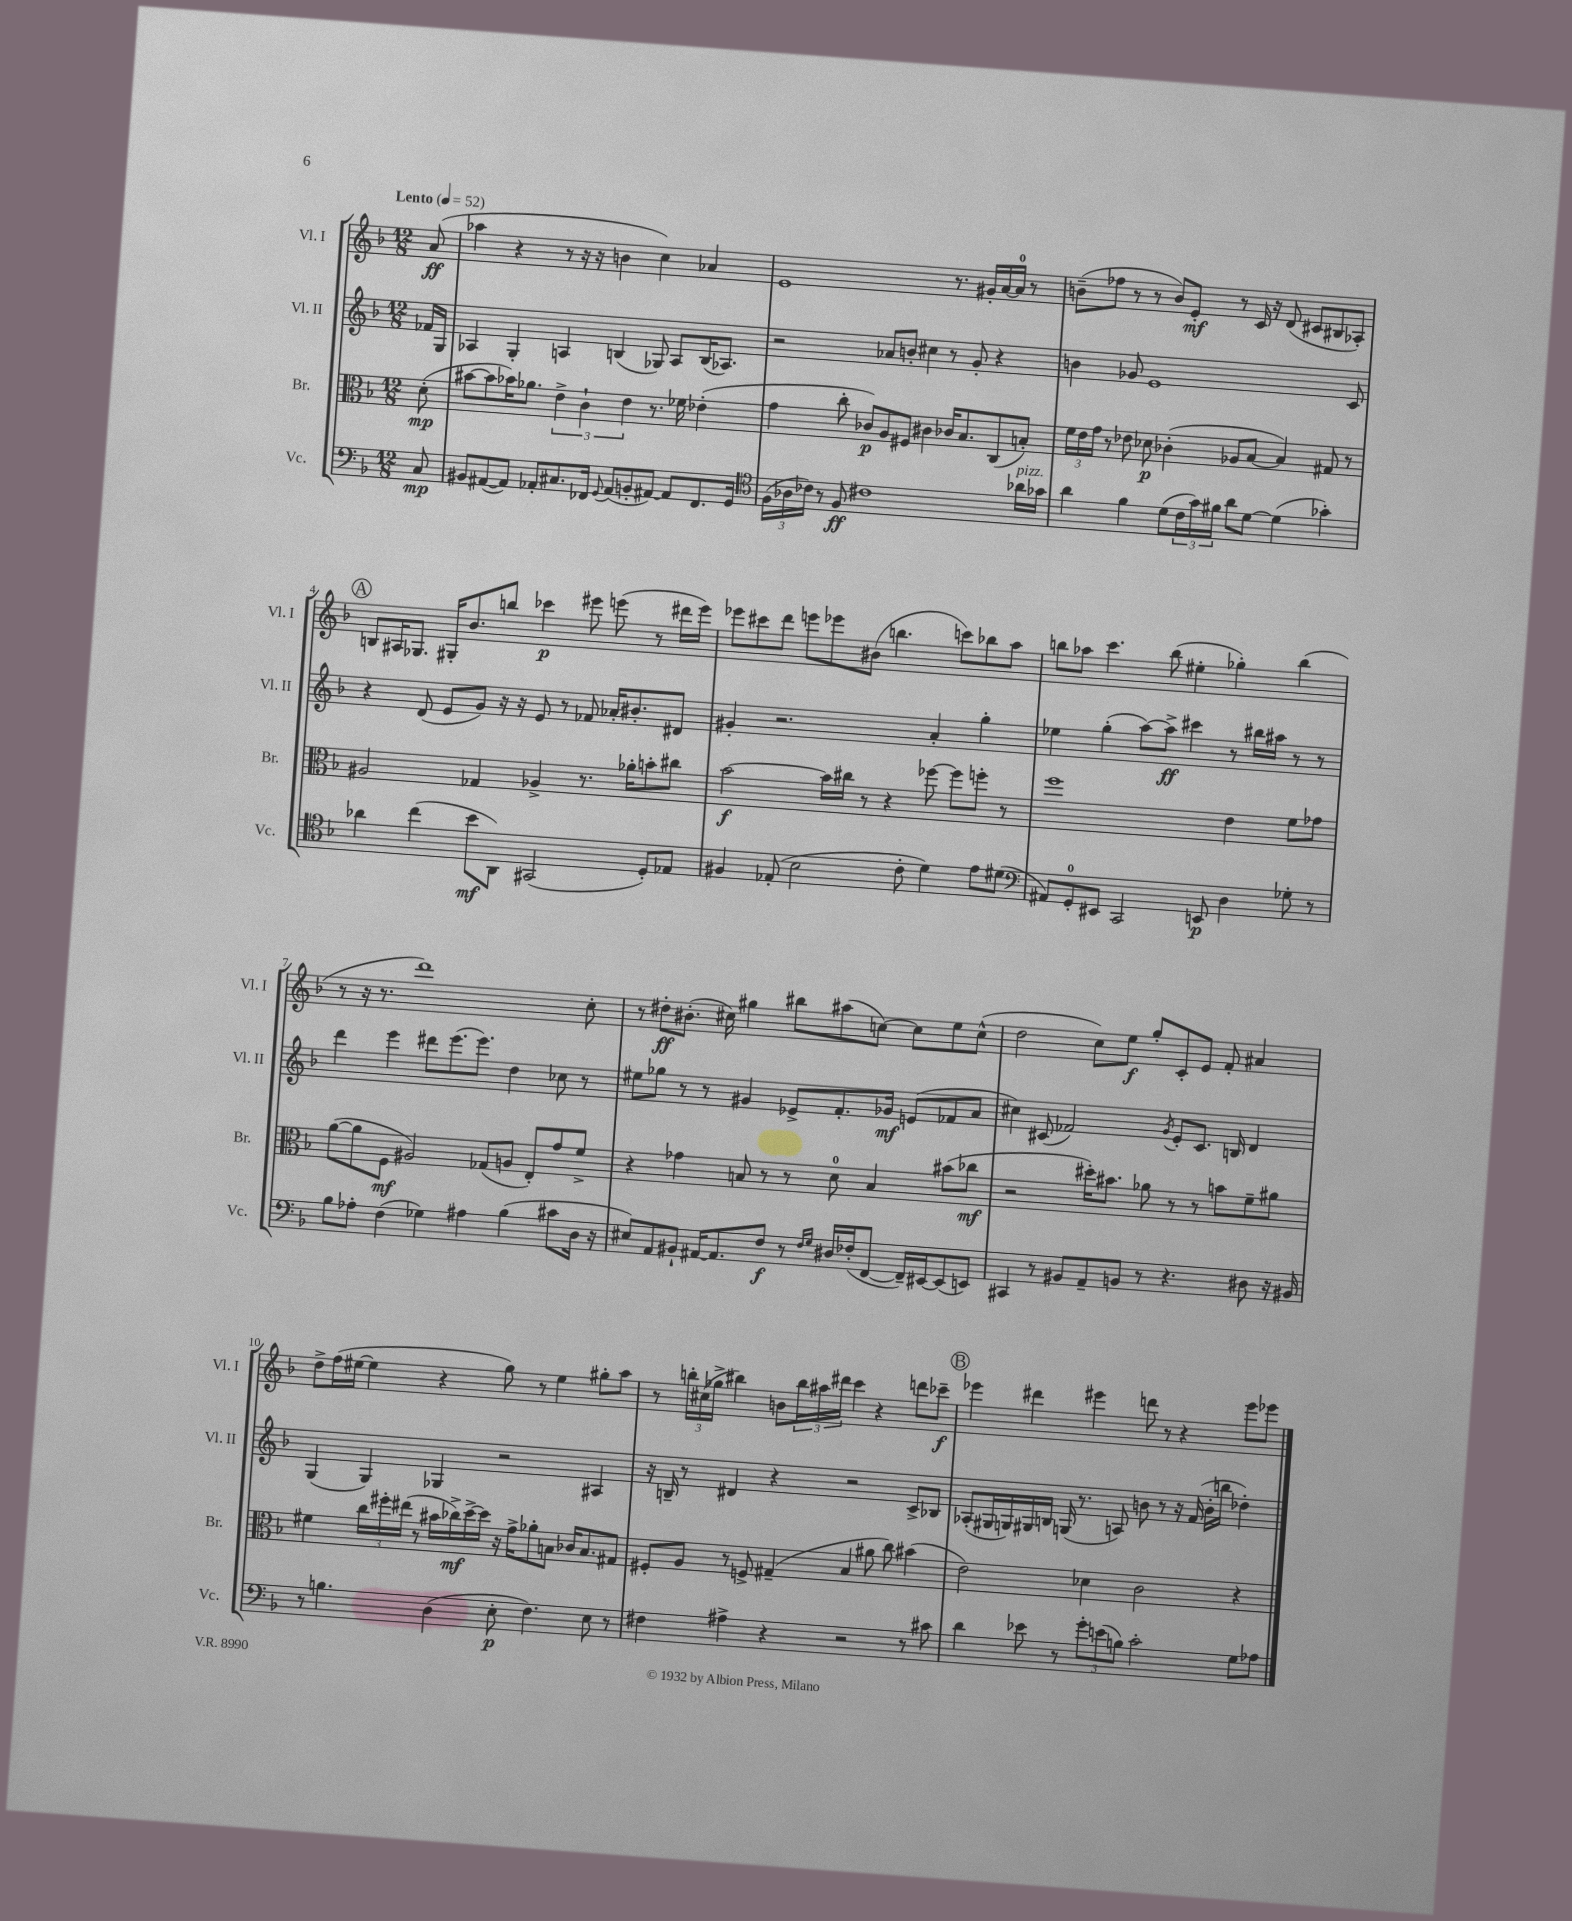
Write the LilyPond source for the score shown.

<<
\new StaffGroup <<
\new Staff = "s0" \with { instrumentName = "Vl. I" shortInstrumentName = "Vl. I" } {
    \clef treble \key f \major \numericTimeSignature \time 12/8 \partial 8 \tempo "Lento" 4 = 52
    a'8\ff( |
    aes''4 r4 r8 r16 r16 b'4 c''4) aes'4 |
    e'1 r8. gis'16-. a'16~ a'16-0 r8 |
    b'8--( fes''8 r8 r8 b'8) e'8-.\mf r8 c'16 r16 d'8( cis'8 bis8 aes8-.) |
    \mark \markup { \circle "A" } b8 ais16 ges8. gis16-. bes'8. b''8 ces'''4\p eis'''8 e'''8( r8 dis'''16 e'''16) |
    ees'''8 cis'''8 d'''8 e'''8 ees'''8 bis'8( b''4. c'''8) bes''8 a''8 |
    b''8 aes''8 c'''4. b''8( eis''4-. ges''4-.) b''4( |
    r8 r16 r8. d'''1) c''8-. |
    r8 dis''8-.\ff bis'8.-.( cis''16) gis''4 bis''8 ais''8( c''8~) c''8 e''8 c''8-^( |
    d''2 c''8) e''8\f g''8-. c'8-. e'8 f'8-. ais'4 |
    d''8-> f''16( eis''16~ eis''4 r4 g''8) r8 eis''4 gis''8-. a''8 |
    r8 \tuplet 3/2 { b''16-. cis''16( ges''16-> } bis''4) b'8 \tuplet 3/2 { bis''16 ais''16 dis'''16 } c'''4 r4 d'''8 ces'''8--\f |
    \mark \markup { \circle "B" } ees'''4 dis'''4 eis'''4 d'''8 r8 r4 eis'''8 ees'''8 \bar "|." |
}
\new Staff = "s1" \with { instrumentName = "Vl. II" shortInstrumentName = "Vl. II" } {
    \clef treble \key f \major \numericTimeSignature \time 12/8 \partial 8
    fes'16 g16 |
    aes4 g4-. a4 b4( ges8) a8 b16( aes8.) |
    r2 aes'8 b'8-. cis''4 r8 g'8-. r4 |
    b'4 ges'8 e'1 c'8 |
    \mark \markup { \circle "A" } r4 d'8( e'8 g'8) r16 r16 e'8 r8 fes'8 aes'16-. bis'8.-. dis'8 |
    gis'4-. r2. a'4-. g''4-. |
    ees''4 g''4-.( a''8~) a''8->\ff cis'''4 r8 bis''16 ais''16 r8 r8 |
    d'''4 e'''4 dis'''8 e'''8.( e'''8.) d''4 ces''8 r8 |
    eis''8 ges''8 r8 r8 gis'4 ees'8-> f'8.-. ges'16\mf e'8( fes'8 a'8 |
    cis''4) cis'8( fes'2) \acciaccatura { g'8 } e'8-. cis'8. b16 d'4 |
    g4( g4) ges4 r2 ais4 |
    r16 b16-- r8 dis'4 r4 r2 c'8-> bes8 |
    \mark \markup { \circle "B" } aes8-.( gis16 g16) gis16 b16 g16( r8. a8) b'8 r8 r16 f'16( b'16-. b''16 des''4-.) \bar "|." |
}
\new Staff = "s2" \with { instrumentName = "Br." shortInstrumentName = "Br." } {
    \clef alto \key f \major \numericTimeSignature \time 12/8 \partial 8
    d'8-.\mp( |
    bis'8~ bis'8 bes'16) aes'8. \tuplet 3/2 { e'4-> c'4-! e'4 } r8. fes'16 ees'4-.( |
    g'4 c''8-. ces'8\p) a8 fis8 cis'4 ces'16 bes8. c8( b8-.) |
    \tuplet 3/2 { f'16 e'16 g'16 } r8 ees'8 des'8\p ces'4-.( aes8 bes8~ bes4) gis8 r8 |
    \mark \markup { \circle "A" } ais2 ges4 aes4-> r8. aes'16-. b'8-. cis''8 |
    bes'2~\f bes'16 cis''16 r8 r4 fes''8~ fes''8 f''8-. r8 |
    f''1 e'4 f'8 ges'8 |
    a'8~( a'8 f8\mf ais2) ges8( a8 e8-.) g'8 f'8-> |
    r4 ges'4 b8 r8 r8 d'8-0 b4 bis'8( ces''8\mf |
    r2 dis''16-.) bis'8. aes'8 r8 r8 b'8 f'8-- ais'8 |
    fis'4 \tuplet 3/2 { c''16 fis''16-. eis''16( } r8 bis'16 ces''16->\mf) d''16~-> d''16 r16 g'16-> aes'8-. b8 ces'16 b8. gis8 |
    fis8-. a8 r8 f8-> gis4--( bes4 ais'8 c''8) bis'4( |
    \mark \markup { \circle "B" } e'2) des'4 c'2 r4 \bar "|." |
}
\new Staff = "s3" \with { instrumentName = "Vc." shortInstrumentName = "Vc." } {
    \clef bass \key f \major \numericTimeSignature \time 12/8 \partial 8
    c8\mp |
    bis,8 ais,8~( ais,8) aes,8-. cis8. fes,16 \appoggiatura { g,8 } aes,8( b,8-. ais,8~) ais,8 fes,8. g,16 |
    \clef tenor \tuplet 3/2 { f16( aes16 ces'16) } r8 f8\ff cis'1 aes'16^\markup { \italic "pizz." } ges'16 |
    a'4 f'4 d'8( \tuplet 3/2 { c'16 g'16) fis'16 } a'8 d'8~ d'4( ges'4-.) |
    \mark \markup { \circle "A" } aes'4 c''4( bes'8\mf a,8) gis,2( d8-.) ees8 |
    fis4 ees8-.( bes2 c'8-. d'4) e'8 dis'8( |
    \clef bass ais,8) g,8-0-. eis,8 c,2 e,8\p d4 ges8-. r8 |
    bes8 aes8-. f4( ges4) ais4 bes4( cis'8 d16 r16 |
    eis8) a,8 bis,8-! ais,16~ ais,8. f8\f r8 \grace { f16 g16 } dis16 fes16-.( f,8~ f,16--) eis,16~ eis,8( e,8) |
    cis,4 r8 bis,8 a,8-- b,8 r8 r4. dis8 r16 bis,16 |
    r8 b4. d4( e8-.\p f4.) e8 r8 |
    fis4 ais4-> r4 r2 r8 cis'8 |
    \mark \markup { \circle "B" } d'4 ees'8 r8 \tuplet 3/2 { g'8-. e'8( b8) } c'2-. g8 aes8 \bar "|." |
}
>>
>>
